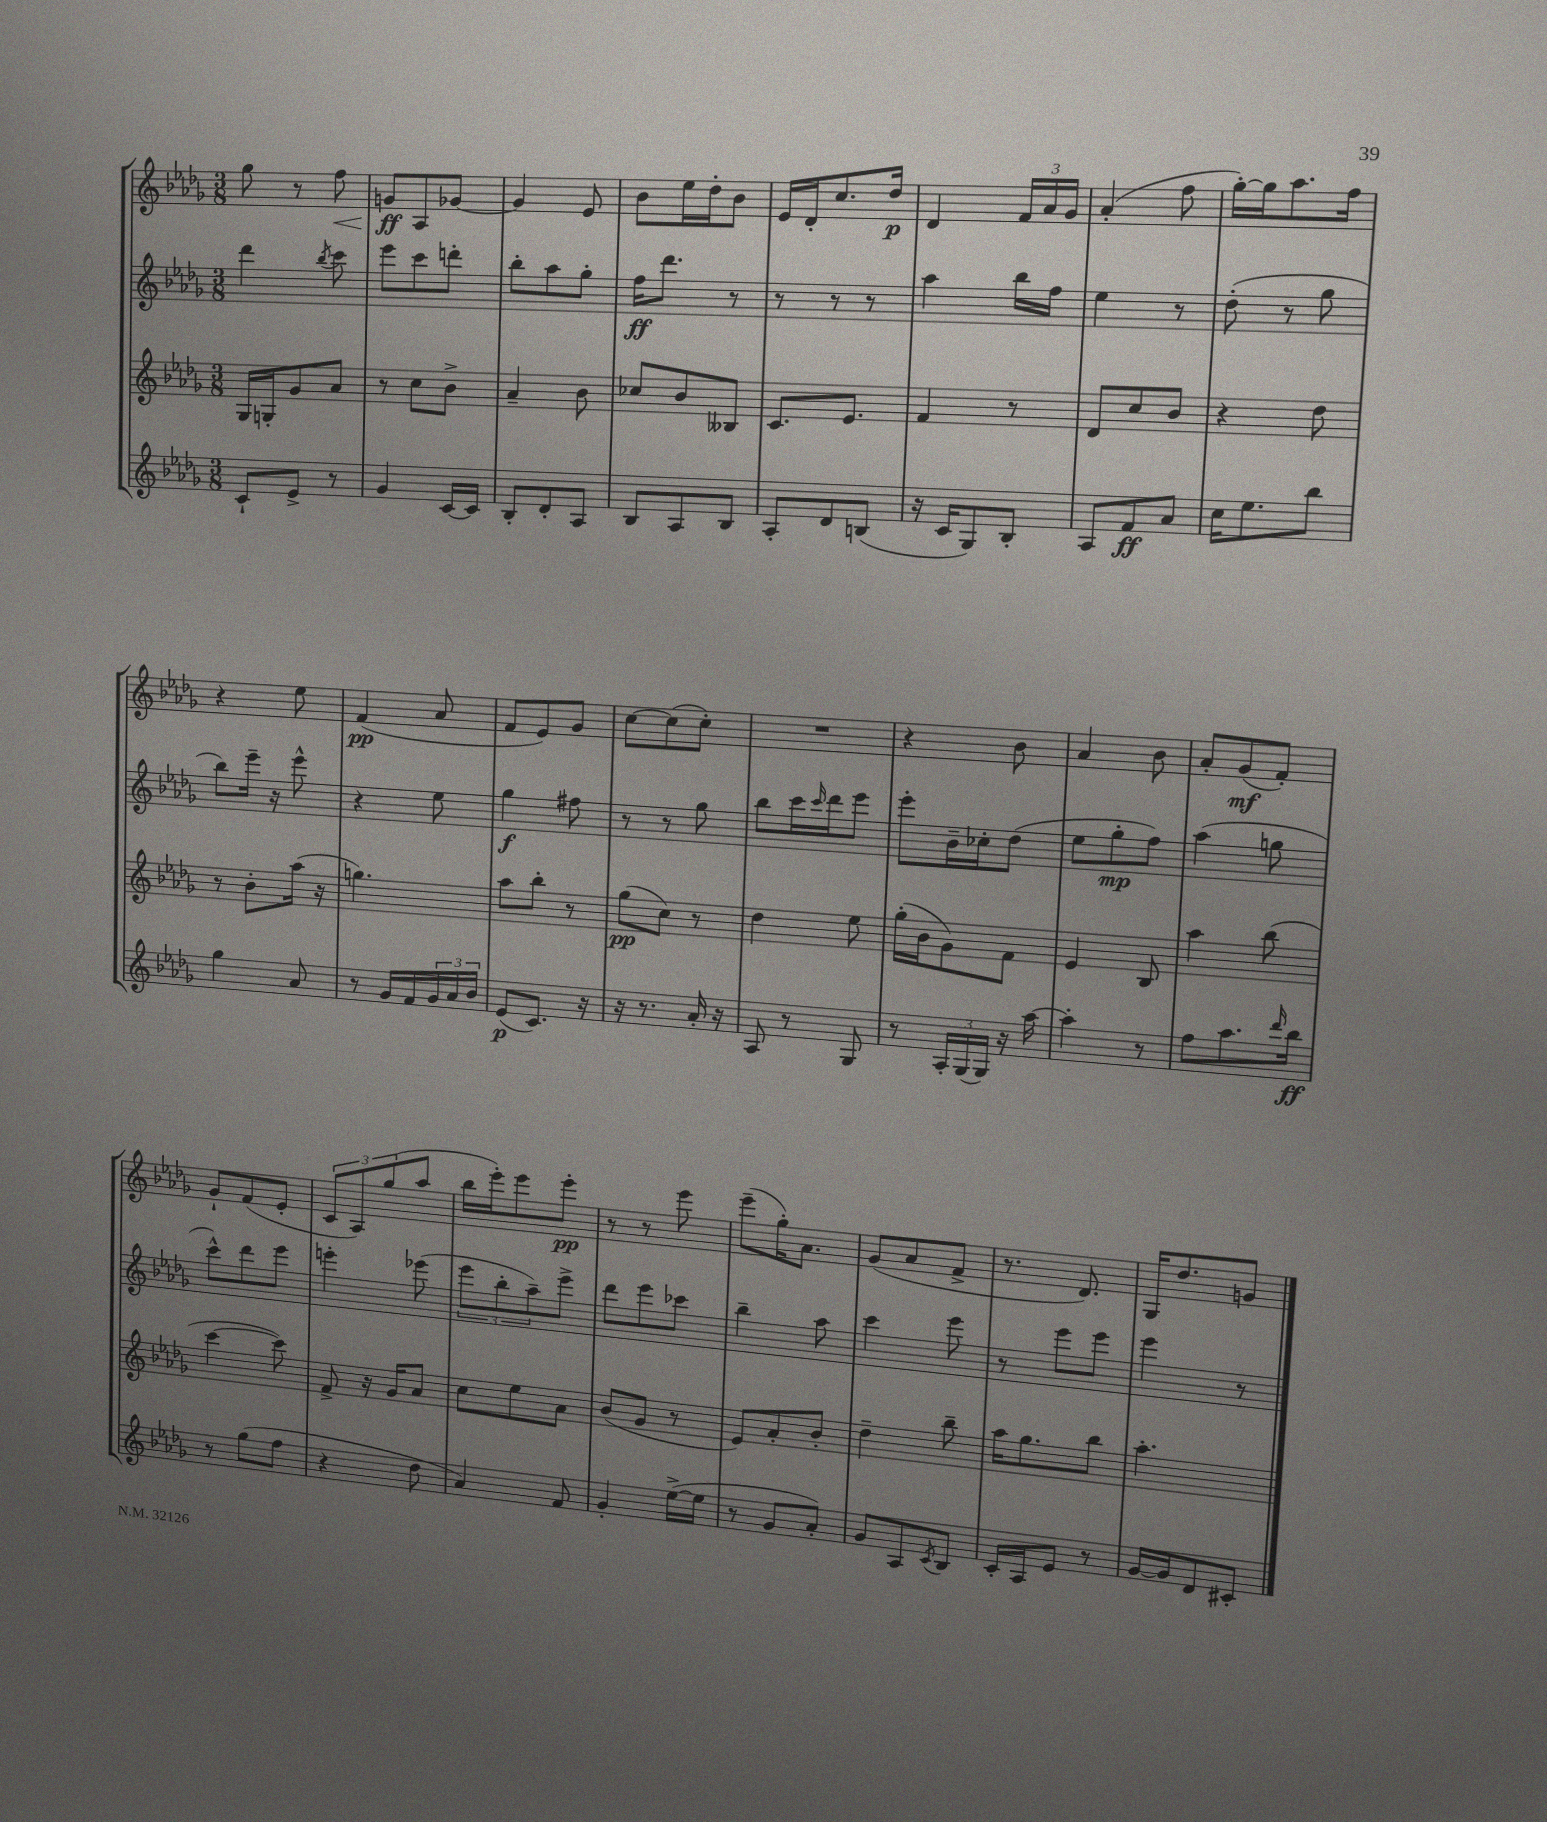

**kern	**dynam	**kern	**dynam	**kern	**dynam	**kern	**dynam
*part4	*part4	*part3	*part3	*part2	*part2	*part1	*part1
*staff4	*staff4	*staff3	*staff3	*staff2	*staff2	*staff1	*staff1
*clefG2	*	*clefG2	*	*clefG2	*	*clefG2	*
*k[b-e-a-d-g-]	*	*k[b-e-a-d-g-]	*	*k[b-e-a-d-g-]	*	*k[b-e-a-d-g-]	*
*M3/8	*	*M3/8	*	*M3/8	*	*M3/8	*
=108	=108	=108	=108	=108	=108	=108	=108
8c`/L	.	16G-/LL	.	4ddd-\	.	8gg-\	.
.	.	16Gn'/J	.	.	.	.	.
8e-^/J	.	8g-/	.	.	.	8r	.
.	.	.	.	8qbb-/	.	.	.
!	!	!	!	!	!	!	!LO:HP:b
8r	.	8a-/J	.	8ccc\	.	8ff\	<
=109	=109	=109	=109	=109	=109	=109	=109
4g-/	.	8r	.	8eee-\L	.	8gn/L	ff
.	.	8cc\L	.	8ccc\	.	8A-/	[
[16c/LL	.	8b-^\J	.	8dddn'\J	.	[8g-X/J	.
16c/JJ]	.	.	.	.	.	.	.
=110	=110	=110	=110	=110	=110	=110	=110
8B-'/L	.	4a-~/	.	8bb-'\L	.	4g-/]	.
8d-'/	.	.	.	8aa-\	.	.	.
8A-/J	.	8b-\	.	8gg-'\J	.	8e-/	.
=111	=111	=111	=111	=111	=111	=111	=111
8B-/L	.	8cc-X/L	.	16ff\KL	ff	8b-\L	.
.	.	.	.	8.ddd-\J	.	.	.
8A-/	.	8b-/	.	.	.	16ee-\L	.
.	.	.	.	.	.	16dd-'\J	.
8B-/J	.	8B--X/J	.	8r	.	8b-\J	.
=112	=112	=112	=112	=112	=112	=112	=112
8A-'/L	.	8.c/L	.	8r	.	16e-/LL	.
.	.	.	.	.	.	16d-'/J	.
8d-/	.	.	.	8r	.	8.cc/	.
.	.	8.e-/J	.	.	.	.	.
(8Bn/J	.	.	.	8r	.	.	.
.	.	.	.	.	.	16dd-/Jk	p
=113	=113	=113	=113	=113	=113	=113	=113
16r	.	4f/	.	4aa-\	.	4d-/	.
16c/KL	.	.	.	.	.	.	.
8G-/)	.	.	.	.	.	.	.
8B-'/J	.	8r	.	16bb-\LL	.	24f/LL	.
.	.	.	.	.	.	24a-/	.
.	.	.	.	16ff\JJ	.	.	.
.	.	.	.	.	.	24g-/JJ	.
=114	=114	=114	=114	=114	=114	=114	=114
8A-/L	.	8d-/L	.	4ee-\	.	(4a-'/	.
8f/	ff	8cc/	.	.	.	.	.
8a-/J	.	8b-/J	.	8r	.	8ff\	.
=115	=115	=115	=115	=115	=115	=115	=115
16cc\KL	.	4r	.	(8dd-'\	.	[16gg-'\LL)	.
8.ee-\	.	.	.	.	.	16gg-\J]	.
.	.	.	.	8r	.	8.aa-\	.
8bb-\J	.	8dd-\	.	8gg-\	.	.	.
.	.	.	.	.	.	16ff\Jk	.
!!LO:LB:g=z
=116	=116	=116	=116	=116	=116	=116	=116
4gg-\	.	8r	.	8bb-\L)	.	4r	.
.	.	8b-'\L	.	16eee-~\Jk	.	.	.
.	.	.	.	16r	.	.	.
8a-/	.	(16aa-\Jk	.	8eee-^^\	.	8ee-\	.
.	.	16r	.	.	.	.	.
=117	=117	=117	=117	=117	=117	=117	=117
8r	.	4.ggn\)	.	4r	.	(4f/	pp
16g-/LL	.	.	.	.	.	.	.
16f/	.	.	.	.	.	.	.
24g-/	.	.	.	8ee-\	.	8a-/	.
24a-/	.	.	.	.	.	.	.
24b-/JJ	.	.	.	.	.	.	.
=118	=118	=118	=118	=118	=118	=118	=118
(8e-/L	p	8aa-\L	.	4gg-\	f	8f/L	.
8.c/J)	.	8bb-'\J	.	.	.	8e-/)	.
.	.	8r	.	8ff#X\	.	8g-/J	.
16r	.	.	.	.	.	.	.
=119	=119	=119	=119	=119	=119	=119	=119
16r	.	(8gg-\L	pp	8r	.	[8cc\L	.
8.r	.	.	.	.	.	.	.
.	.	8cc\J)	.	8r	.	(8cc\]	.
16a-'/	.	8r	.	8gg-\	.	8cc'\J)	.
16r	.	.	.	.	.	.	.
=120	=120	=120	=120	=120	=120	=120	=120
8A-/	.	4dd-\	.	8bb-\L	.	4.r	.
8r	.	.	.	16ccc\L	.	.	.
.	.	.	.	16qqccc/	.	.	.
.	.	.	.	16ddd-\J	.	.	.
8G-/	.	8ee-\	.	8eee-\J	.	.	.
=121	=121	=121	=121	=121	=121	=121	=121
8r	.	(16gg-'\LL	.	8eee-'\L	.	4r	.
.	.	16b-\J	.	.	.	.	.
24A-'/LL	.	8g-\)	.	16b-~\L	.	.	.
(24G-/	.	.	.	.	.	.	.
.	.	.	.	16cc-X'\J	.	.	.
24G-/JJ)	.	.	.	.	.	.	.
16r	.	8f\J	.	(8dd-\J	.	8b-\	.
[16aa-\	.	.	.	.	.	.	.
=122	=122	=122	=122	=122	=122	=122	=122
4aa-'\]	.	4e-/	.	8ee-\L	.	4a-/	.
.	.	.	.	8gg-'\	mp	.	.
8r	.	8B-/	.	8ff\J)	.	8b-\	.
=123	=123	=123	=123	=123	=123	=123	=123
8ff\L	.	4aa-\	.	(4aa-\	.	8a-'/L	.
8.aa-\	.	.	.	.	.	(8g-/	mf
.	.	(8bb-\	.	8ggn\	.	8f'/J)	.
16qqddd-/	.	.	.	.	.	.	.
16bb-\Jk	ff	.	.	.	.	.	.
!!LO:LB:g=z
=124	=124	=124	=124	=124	=124	=124	=124
8r	.	[4ccc\	.	8ccc^^\L)	.	8g-`/L	.
(8gg-\L	.	.	.	8ddd-\	.	(8f/	.
8ff\J	.	8ccc\])	.	8eee-\J	.	8e-'/J	.
=125	=125	=125	=125	=125	=125	=125	=125
4r	.	8f^/	.	4eeen'\	.	12c/L	.
.	.	.	.	.	.	12A-/)	.
.	.	16r	.	.	.	.	.
.	.	.	.	.	.	(12gg-/	.
.	.	16g-/KL	.	.	.	.	.
8dd-\	.	8a-/J	.	(8eee-X\	.	8aa-/J	.
=126	=126	=126	=126	=126	=126	=126	=126
4a-/)	.	8cc\L	.	12eee-\L	.	16bb-\LL	.
.	.	.	.	.	.	16eee-'\J)	.
.	.	.	.	12bb-'\	.	.	.
.	.	8ee-\	.	.	.	8eee-\	.
.	.	.	.	12aa-~\)	.	.	.
8f/	.	8a-\J	.	8eee-^\J	.	8eee-'\J	pp
=127	=127	=127	=127	=127	=127	=127	=127
4g-'/	.	(8b-/L	.	8ddd-\L	.	8r	.
.	.	8g-/J	.	8eee-\	.	8r	.
([16ee-^\LL	.	8r	.	8ccc-X\J	.	8eee-\	.
16ee-\JJ]	.	.	.	.	.	.	.
=128	=128	=128	=128	=128	=128	=128	=128
8r	.	8e-/L)	.	4bb-~\	.	(8eee-~\L	.
8g-/L	.	8a-'/	.	.	.	16gg-'\K)	.
.	.	.	.	.	.	8.a-\J	.
8a-'/J)	.	8b-'/J	.	8aa-\	.	.	.
=129	=129	=129	=129	=129	=129	=129	=129
8g-/L	.	4dd-~\	.	4ccc\	.	(8g-/L	.
8A-/	.	.	.	.	.	8a-/	.
8qc/	.	.	.	.	.	.	.
8B-/J	.	8bb-~\	.	8eee-\	.	8f^/J	.
=130	=130	=130	=130	=130	=130	=130	=130
16c'/LL	.	16aa-\KL	.	8r	.	8.r	.
16A-/J	.	8.gg-\	.	.	.	.	.
8e-/J	.	.	.	8eee-\L	.	.	.
.	.	.	.	.	.	8.d-/)	.
8r	.	8bb-\J	.	8eee-\J	.	.	.
=131	=131	=131	=131	=131	=131	=131	=131
[16g-/LL	.	4.aa-'\	.	4eee-\	.	16G-/KL	.
16g-/J]	.	.	.	.	.	8.dd-/	.
8d-/	.	.	.	.	.	.	.
8c#X'/J	.	.	.	8r	.	8gn/J	.
==	==	==	==	==	==	==	==
*-	*-	*-	*-	*-	*-	*-	*-
